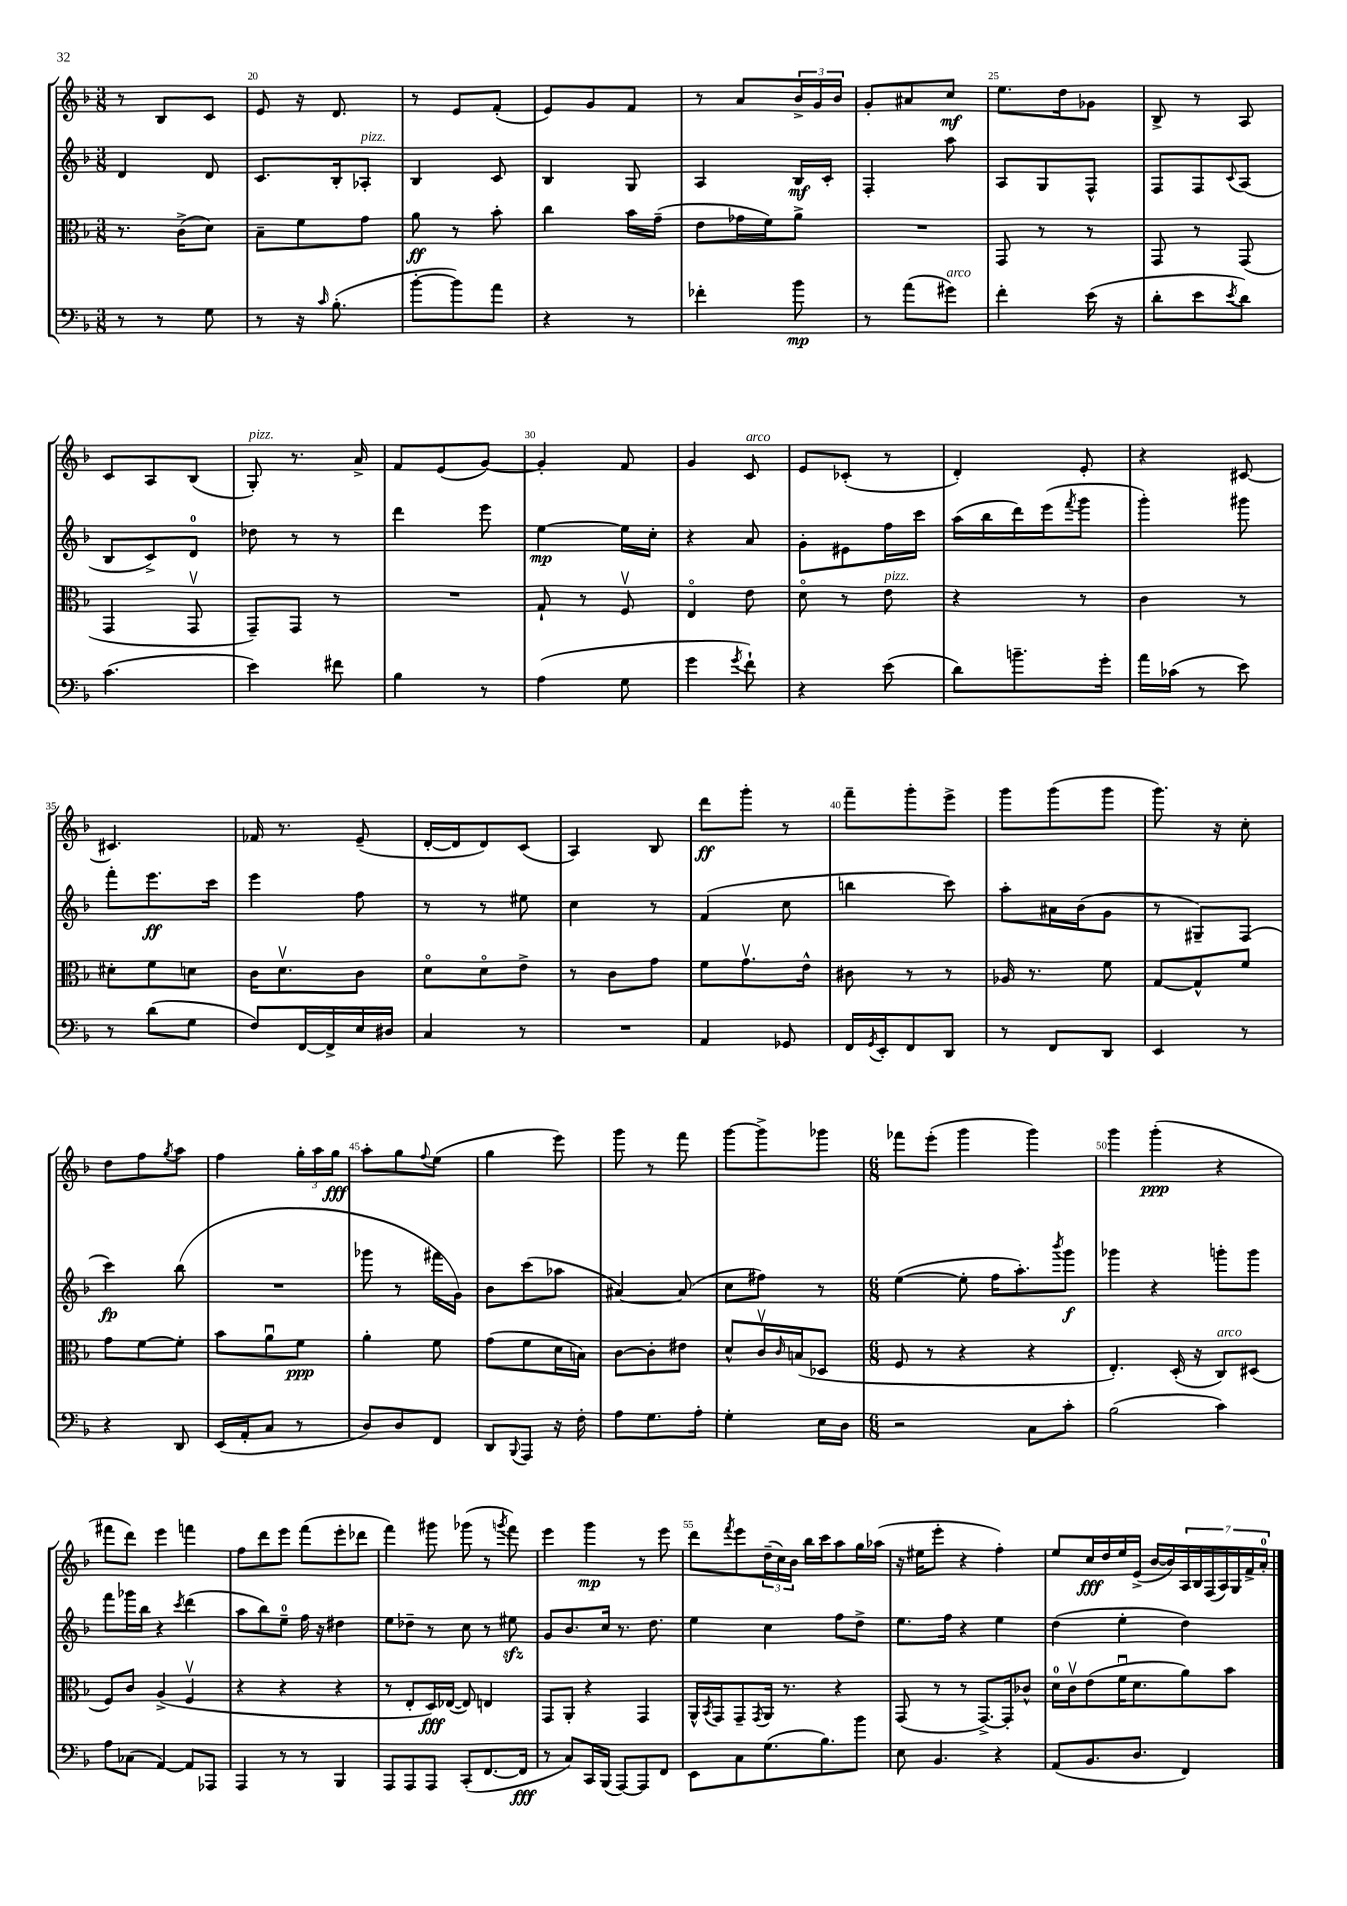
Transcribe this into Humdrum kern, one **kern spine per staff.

**kern	**dynam	**kern	**dynam	**kern	**dynam	**kern	**dynam
*part4	*part4	*part3	*part3	*part2	*part2	*part1	*part1
*staff4	*staff4	*staff3	*staff3	*staff2	*staff2	*staff1	*staff1
*clefF4	*	*clefC3	*	*clefG2	*	*clefG2	*
*k[b-]	*	*k[b-]	*	*k[b-]	*	*k[b-]	*
*M3/8	*	*M3/8	*	*M3/8	*	*M3/8	*
=19	=19	=19	=19	=19	=19	=19	=19
8r	.	8.r	.	4d/	.	8r	.
8r	.	.	.	.	.	8B-/L	.
.	.	(16c^\KL	.	.	.	.	.
8G\	.	8d\J)	.	8d/	.	8c/J	.
=20	=20	=20	=20	=20	=20	=20	=20
8r	.	8B-~\L	.	8.c/L	.	8e/	.
16r	.	8f\	.	.	.	16r	.
16qqc/	.	.	.	.	.	.	.
(8.B-'\	.	.	.	16B-'/k	.	8.d/	.
!	!	!	!	!LO:TX:a:i:t=pizz.	!	!	!
.	.	8g\J	.	8A-X'/J	.	.	.
=21	=21	=21	=21	=21	=21	=21	=21
[8b-'\L	.	8a\	ff	4B-/	.	8r	.
8b-\])	.	8r	.	.	.	8e/L	.
8a\J	.	8b-'\	.	8c/	.	(8f'/J	.
=22	=22	=22	=22	=22	=22	=22	=22
4r	.	4cc\	.	4B-/	.	8e/L)	.
.	.	.	.	.	.	8g/	.
8r	.	16b-\LL	.	8G/	.	8f/J	.
.	.	(16g~\JJ	.	.	.	.	.
=23	=23	=23	=23	=23	=23	=23	=23
4f-X'\	.	8e\L	.	4A/	.	8r	.
.	.	16g-X\L	.	.	.	8a/L	.
.	.	16f\J)	.	.	.	.	.
8b-\	mp	8a^\J	.	16B-/LL	mf	24b-^/L	.
.	.	.	.	.	.	24g/	.
.	.	.	.	16c'/JJ	.	.	.
.	.	.	.	.	.	24b-/JJ	.
=24	=24	=24	=24	=24	=24	=24	=24
8r	.	4.r	.	4F'/	.	8g'/L	.
(8a\L	.	.	.	.	.	8a#X/	.
!LO:TX:a:i:t=arco	!	!	!	!	!	!	!
8g#X\J)	.	.	.	8aa\	.	8cc/J	mf
=25	=25	=25	=25	=25	=25	=25	=25
4f'\	.	8GG/	.	8A/L	.	8.ee\L	.
.	.	8r	.	8G/	.	.	.
.	.	.	.	.	.	16dd\k	.
(16e\	.	8r	.	8F^^/J	.	8g-X\J	.
16r	.	.	.	.	.	.	.
=26	=26	=26	=26	=26	=26	=26	=26
8d'\L	.	8GG/	.	8F/L	.	8B-^/	.
8e\	.	8r	.	8F/	.	8r	.
8qe/	.	.	.	8qqc/	.	.	.
8d\J)	.	(8GG/	.	(8A/J	.	8A/	.
!!LO:LB:g=z
=27	=27	=27	=27	=27	=27	=27	=27
(4.c\	.	4GG/	.	8B-/L	.	8c/L	.
.	.	.	.	8c^/)	.	8A/	.
.	.	8GGv/	.	8d/J	.	(8B-/J	.
=28	=28	=28	=28	=28	=28	=28	=28
!	!	!	!	!	!	!LO:TX:a:i:t=pizz.	!
4e\)	.	8GG~/L)	.	8dd-X\	.	8G'/)	.
.	.	8GG/J	.	8r	.	8.r	.
8f#X\	.	8r	.	8r	.	.	.
.	.	.	.	.	.	16a^/	.
=29	=29	=29	=29	=29	=29	=29	=29
4B-\	.	4.r	.	4ddd\	.	8f/L	.
.	.	.	.	.	.	(8e/	.
8r	.	.	.	8eee\	.	[8g/J)	.
=30	=30	=30	=30	=30	=30	=30	=30
(4A\	.	8G`/	.	[4ee\	mp	4g'/]	.
.	.	8r	.	.	.	.	.
8G\	.	8Fv/	.	16ee\LL]	.	8f/	.
.	.	.	.	16cc'\JJ	.	.	.
=31	=31	=31	=31	=31	=31	=31	=31
4g\	.	4E/	.	4r	.	4g/	.
8qg/	.	.	.	.	.	.	.
!	!	!	!	!	!	!LO:TX:a:i:t=arco	!
8f`\)	.	8e\	.	8a/	.	8c/	.
=32	=32	=32	=32	=32	=32	=32	=32
4r	.	8d\	.	8g'\L	.	8e/L	.
.	.	8r	.	8e#X\	.	(8c-X'/J	.
!	!	!LO:TX:a:i:t=pizz.	!	!	!	!	!
(8e\	.	8e\	.	16ff\L	.	8r	.
.	.	.	.	16ccc\JJ	.	.	.
=33	=33	=33	=33	=33	=33	=33	=33
8d\L)	.	4r	.	(16aa\LL	.	4d'/)	.
.	.	.	.	16bb-\	.	.	.
8.bn~\	.	.	.	16ddd\)	.	.	.
.	.	.	.	(16eee\J	.	.	.
.	.	.	.	8qfff/	.	.	.
.	.	8r	.	8ggg\J	.	8e'/	.
16g'\Jk	.	.	.	.	.	.	.
=34	=34	=34	=34	=34	=34	=34	=34
16a\LL	.	4c\	.	4ggg'\)	.	4r	.
(16c-X\JJ	.	.	.	.	.	.	.
8r	.	.	.	.	.	.	.
8e\)	.	8r	.	8ggg#X\	.	[8c#X/	.
!!LO:LB:g=z
=35	=35	=35	=35	=35	=35	=35	=35
8r	.	8d#X'\L	.	8fff'\L	.	4.c#X/]	.
(8d\L	.	8f\	.	8.eee\	ff	.	.
8G\J	.	8dn\J	.	.	.	.	.
.	.	.	.	16ccc\Jk	.	.	.
=36	=36	=36	=36	=36	=36	=36	=36
8F/L)	.	16c\KL	.	4eee\	.	16f-X/	.
.	.	8.dv\	.	.	.	8.r	.
[16FF/L	.	.	.	.	.	.	.
16FF^/]	.	.	.	.	.	.	.
16E/	.	8c\J	.	8ff\	.	(8e~/	.
16D#X/JJ	.	.	.	.	.	.	.
=37	=37	=37	=37	=37	=37	=37	=37
4C/	.	8d\L	.	8r	.	[16d'/LL	.
.	.	.	.	.	.	16d/J]	.
.	.	8d\	.	8r	.	8d/)	.
8r	.	8e^\J	.	8ee#X\	.	(8c/J	.
=38	=38	=38	=38	=38	=38	=38	=38
4.r	.	8r	.	4cc\	.	4A/)	.
.	.	8c\L	.	.	.	.	.
.	.	8g\J	.	8r	.	8B-/	.
=39	=39	=39	=39	=39	=39	=39	=39
4AA/	.	8f\L	.	(4f/	.	8ddd\L	ff
.	.	8.gv\	.	.	.	8ggg'\J	.
8GG-X/	.	.	.	8cc\	.	8r	.
.	.	16e^^\Jk	.	.	.	.	.
=40	=40	=40	=40	=40	=40	=40	=40
16FF/LL	.	8c#X\	.	4bbn\	.	8fff~\L	.
8qGG/	.	.	.	.	.	.	.
16EE'/J	.	.	.	.	.	.	.
8FF/	.	8r	.	.	.	8ggg'\	.
8DD/J	.	8r	.	8ccc\)	.	8eee^\J	.
=41	=41	=41	=41	=41	=41	=41	=41
8r	.	16A-X/	.	8aa'\L	.	8ggg\L	.
.	.	8.r	.	.	.	.	.
8FF/L	.	.	.	16a#X\L	.	(8ggg\	.
.	.	.	.	(16b-\J	.	.	.
8DD/J	.	8f\	.	8g\J	.	8ggg\J	.
=42	=42	=42	=42	=42	=42	=42	=42
4EE/	.	[8G/L	.	8r	.	8.ggg\)	.
.	.	8G^^/]	.	8G#X~/L)	.	.	.
.	.	.	.	.	.	16r	.
8r	.	8f/J	.	(8F/J	.	8cc'\	.
!!LO:LB:g=z
=43	=43	=43	=43	=43	=43	=43	=43
4r	.	8g\L	.	4ccc\)	fp	8dd\L	.
.	.	[8f\	.	.	.	8ff\	.
.	.	.	.	.	.	8qgg/	.
8DD/	.	8f'\J]	.	(8bb-\	.	8aa\J	.
=44	=44	=44	=44	=44	=44	=44	=44
(16EE/LL	.	8b-\L	.	4.r	.	4ff\	.
16AA'/J	.	.	.	.	.	.	.
8C/J	.	8au\	.	.	.	.	.
8r	.	8f\J	ppp	.	.	24gg'\LL	.
.	.	.	.	.	.	24aa\	.
.	.	.	.	.	.	24gg\JJ	fff
=45	=45	=45	=45	=45	=45	=45	=45
8D/L)	.	4a'\	.	8ggg-X\	.	8aa'\L	.
8D/	.	.	.	8r	.	8gg\	.
.	.	.	.	.	.	8qqff/	.
8FF/J	.	8f\	.	16fff#X\LL	.	(8ee\J	.
.	.	.	.	16g\JJ)	.	.	.
=46	=46	=46	=46	=46	=46	=46	=46
8DD/L	.	(8g\L	.	8b-\L	.	4gg\	.
8qqBBB-/	.	.	.	.	.	.	.
8AAA/J	.	8f\	.	(8ccc\	.	.	.
16r	.	16d\L	.	8aa-X\J	.	8eee\)	.
16F'\	.	16Bn\JJ)	.	.	.	.	.
=47	=47	=47	=47	=47	=47	=47	=47
8A\L	.	[8c\L	.	[4a#X/)	.	8ggg\	.
8.G\	.	8c'\]	.	.	.	8r	.
.	.	8e#X\J	.	(8a#/]	.	8fff\	.
16A'\Jk	.	.	.	.	.	.	.
=48	=48	=48	=48	=48	=48	=48	=48
4G'\	.	8d^^/L	.	8cc\L	.	[8ggg\L	.
.	.	16cv/L	.	8ff#X\J)	.	8ggg^\]	.
.	.	16qqc/	.	.	.	.	.
.	.	(16Bn/J	.	.	.	.	.
16E\LL	.	8D-X/J	.	8r	.	8ggg-X\J	.
16D\JJ	.	.	.	.	.	.	.
=49	=49	=49	=49	=49	=49	=49	=49
*M6/8	*	*M6/8	*	*M6/8	*	*M6/8	*
2r	.	8F/	.	([4ee\	.	8fff-X\L	.
.	.	8r	.	.	.	(8eee'\J	.
.	.	4r	.	8ee'\]	.	4ggg\	.
.	.	.	.	16ff\KL	.	.	.
.	.	.	.	8.aa'\)	.	.	.
8C\L	.	4r	.	.	.	4ggg\)	.
.	.	.	.	8qbbb-/	.	.	.
8c'\J	.	.	.	8ggg\J	f	.	.
=50	=50	=50	=50	=50	=50	=50	=50
(2B-\	.	4.E'/)	.	4ggg-X\	.	4ggg\	.
.	.	.	.	4r	.	(4ggg'\	ppp
.	.	(16D'/	.	.	.	.	.
.	.	16r	.	.	.	.	.
!	!	!LO:TX:a:i:t=arco	!	!	!	!	!
4c\)	.	8C/L)	.	8gggn'\L	.	4r	.
.	.	(8D#X/J	.	8ggg\J	.	.	.
!!LO:LB:g=z
=51	=51	=51	=51	=51	=51	=51	=51
8A\L	.	8F/L)	.	8fff\L	.	8fff#X\L	.
(8C-X\J	.	8c/J	.	16ggg-X\L	.	8ddd\J)	.
.	.	.	.	16bb-\JJ	.	.	.
[4AA/)	.	(4A^/	.	4r	.	4eee\	.
.	.	.	.	8qccc/	.	.	.
8AA/L]	.	4Fv/	.	(4ddd\	.	4fffn\	.
8AAA-X/J	.	.	.	.	.	.	.
=52	=52	=52	=52	=52	=52	=52	=52
4AAA/	.	4r	.	8aa\L	.	8ff\L	.
.	.	.	.	8bb-\)	.	8ddd\	.
8r	.	4r	.	8ee~\J	.	8eee\J	.
8r	.	.	.	16ff\	.	(8fff\L	.
.	.	.	.	16r	.	.	.
4BBB-/	.	4r	.	4dd#X\	.	8eee'\	.
.	.	.	.	.	.	8ddd-X\J	.
=53	=53	=53	=53	=53	=53	=53	=53
8AAA/L	.	8r	.	8ee\L	.	4fff\)	.
8AAA/	.	8E'/L	.	8dd-X~\J	.	.	.
8AAA/J	.	16D/L)	fff	8r	.	8ggg#X\	.
.	.	([16E-X/JJ	.	.	.	.	.
(8CC'/L	.	8E-/])	.	8cc\	.	(8ggg-X\	.
[8.FF/	.	4En/	.	8r	.	8r	.
.	.	.	.	.	.	8qgggn/	.
.	.	.	.	8ee#Xzz\	.	8fff\)	.
16FF/Jk]	fff	.	.	.	.	.	.
=54	=54	=54	=54	=54	=54	=54	=54
8r	.	8GG/L	.	8g/L	.	4eee\	.
8C/L)	.	8AA'/J	.	8.b-/	.	.	.
16CC/L	.	4r	.	.	.	4ggg\	mp
(16BBB-/JJ	.	.	.	16cc/Jk	.	.	.
[8AAA/L)	.	.	.	8.r	.	.	.
8AAA/]	.	4GG/	.	.	.	8r	.
.	.	.	.	8.dd\	.	.	.
8FF/J	.	.	.	.	.	8eee\	.
=55	=55	=55	=55	=55	=55	=55	=55
8EE\L	.	16AA^^/LL	.	4ee\	.	8ddd\L	.
.	.	8qBB-/	.	.	.	.	.
.	.	16GG/J	.	.	.	.	.
.	.	.	.	.	.	8qfff/	.
8C\	.	8GG~/	.	.	.	8eee\	.
.	.	8qGG/	.	.	.	.	.
(8.G\	.	16AA/Jk	.	4cc\	.	(24dd~\L	.
.	.	.	.	.	.	24cc\)	.
.	.	8.r	.	.	.	.	.
.	.	.	.	.	.	24b-\JJ	.
.	.	.	.	.	.	16bb-\LL	.
8.B-\)	.	.	.	.	.	16ccc\J	.
.	.	4r	.	8ff\L	.	8aa\	.
8b-\J	.	.	.	8dd^\J	.	16gg\L	.
.	.	.	.	.	.	(16aa-X\JJ	.
=56	=56	=56	=56	=56	=56	=56	=56
8E\	.	(8GG/	.	8.ee\L	.	16r	.
.	.	.	.	.	.	16ee#X\KL	.
4.BB-/	.	8r	.	.	.	8eee'\J	.
.	.	.	.	16ff\Jk	.	.	.
.	.	8r	.	4r	.	4r	.
.	.	[8.GG^/L)	.	.	.	.	.
4r	.	.	.	4ee\	.	4ff'\)	.
.	.	16GG'/k]	.	.	.	.	.
.	.	8c-X^^/J	.	.	.	.	.
=57	=57	=57	=57	=57	=57	=57	=57
(8AA/L	.	16d\LL	.	(4dd\	.	8ee/L	.
.	.	16cv\J	.	.	.	.	.
8.BB-/	.	(8e\	.	.	.	16cc/L	fff
.	.	.	.	.	.	16dd/	.
.	.	16fu\K	.	4ee'\	.	16ee/	.
8.D/J	.	8.d\	.	.	.	(16e^/JJ	.
.	.	.	.	.	.	[16b-/LL	.
.	.	.	.	.	.	16b-/])	.
4FF/)	.	8a\)	.	4dd\)	.	28A/	.
.	.	.	.	.	.	28B-/	.
.	.	.	.	.	.	(28F/	.
.	.	.	.	.	.	28A/)	.
.	.	8b-\J	.	.	.	.	.
.	.	.	.	.	.	28G/	.
.	.	.	.	.	.	28f^/	.
.	.	.	.	.	.	28a'/JJ	.
==	==	==	==	==	==	==	==
*-	*-	*-	*-	*-	*-	*-	*-
